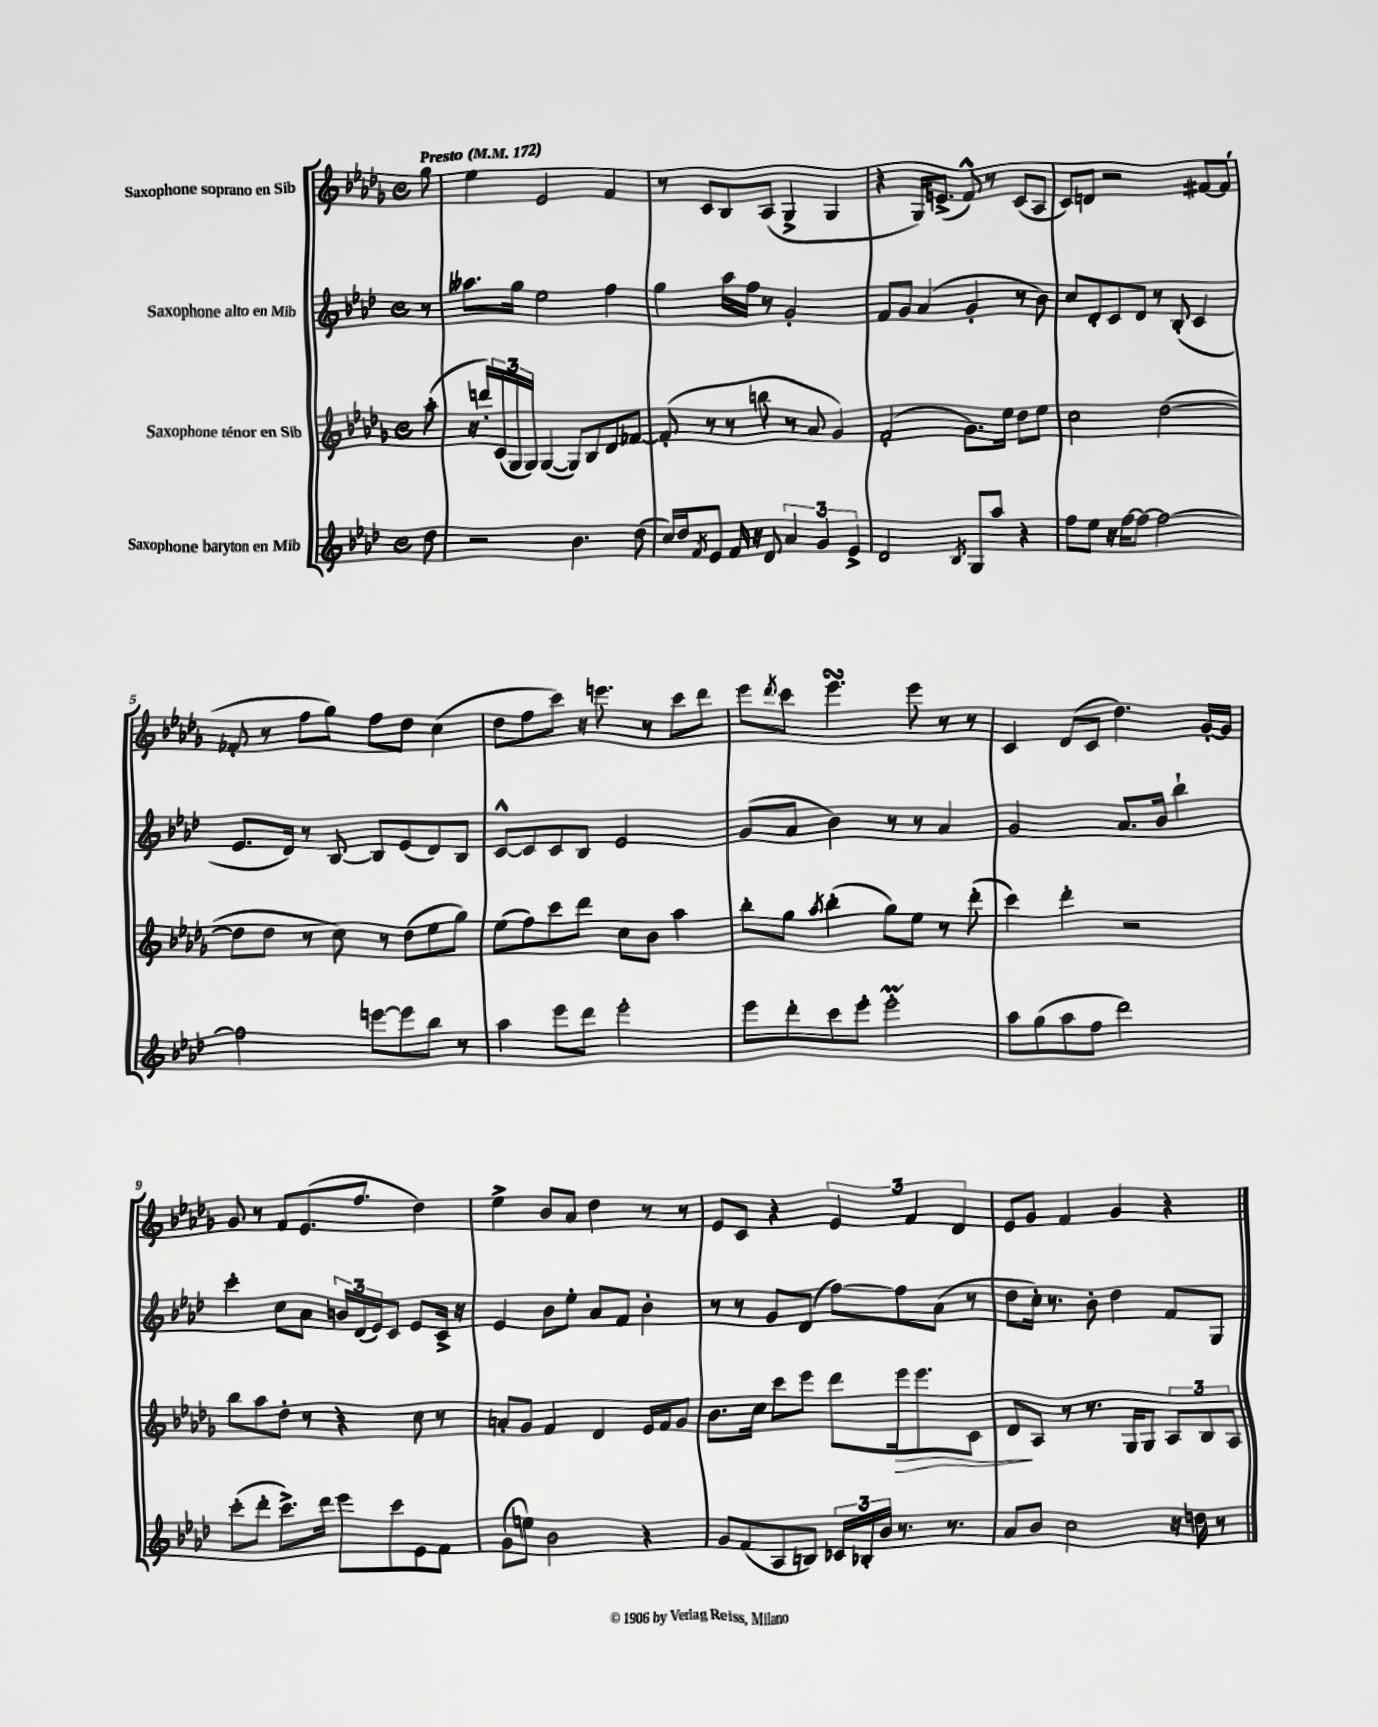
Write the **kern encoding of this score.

**kern	**kern	**kern	**kern
*staff4	*staff3	*staff2	*staff1
*clefG2	*clefG2	*clefG2	*clefG2
*k[b-e-a-d-]	*k[b-e-a-d-g-]	*k[b-e-a-d-]	*k[b-e-a-d-g-]
*M4/4	*M4/4	*M4/4	*M4/4
*met(c)	*met(c)	*met(c)	*met(c)
*MM172	*MM172	*MM172	*MM172
8dd-	(8aa-'	8r	8gg-
=	=	=	=
2r	16r	8.aa--	4ee-
.	16ddd')	.	.
.	(24c	.	.
.	24G-	.	.
.	.	16gg	.
.	24G-)	.	.
.	([4G-	2ee-	2e-
4.b-	8G-])	.	.
.	8B-	.	.
.	8d-	4ff	4f
(8dd-	[8f-	.	.
=	=	=	=
16cc)	(8f-']	4gg	8r
16dd-	.	.	.
8qf	.	.	.
8e-	8r	.	8c
16f	8r	16aa-	8B-
16r	.	16ff	.
8d-	8bb	8r	(8A-
6a-	8r	2g'	4G-^
.	8a-	.	.
6g	.	.	.
.	4g-)	.	4G-
6e-^	.	.	.
=	=	=	=
2d-	(2f'	8f	4r
.	.	8g	.
.	.	(4a-	16G-)
.	.	.	(8.e^
8qB-	.	.	.
8G	8.g-)	4g'	8f^^)
8aa-	.	.	8r
.	16ee-	.	.
4r	8dd-	8r	(8c
.	8ee-	8b-)	8A-
=	=	=	=
8ff	2cc	8cc	8c)
8ee-	.	8d-'	8d
16r	.	8c	2r
[16ff	.	.	.
8ff_	.	8d-	.
2ff_	([2dd-	8r	.
.	.	(8B-'	.
.	.	4c	[8f#
.	.	.	(8f#]
=	=	=	=
2ff]	8dd-]	8.e-	8f-'
.	8dd-	.	8r
.	.	16d-)	.
.	8r	8r	8ff
.	8cc)	[8B-	8gg-)
[8eee	8r	8B-]	8ff
8eee]	(8dd-	(8e-	8dd-
8bb-	8ee-	8d-)	(4cc
8r	8gg-)	8B-	.
=	=	=	=
4aa-	(8ee-	[8c^^	8dd-
.	8ff)	8c]	8ff
8eee-	8ccc	8c	8ccc)
8ddd-	8ddd-	8B-	16r
.	.	.	8.eee
2eee-'	8cc	2e-	.
.	8b-	.	8r
.	4aa-	.	8ccc
.	.	.	8ddd-
=	=	=	=
8eee-	8bb-'	(8g	8eee-
.	.	.	8qddd-
8ddd-'	8gg-	8a-	8ccc
.	8qaa-	.	.
8ccc	(4bb-'	4b-)	4.eee-
8eee-'	.	.	.
2eee-'	8gg-)	8r	.
.	8ee-	8r	8eee-
.	8r	4a-	8r
.	(8ddd-'	.	8r
=	=	=	=
8aa-	4ccc)	2g	4c
(8gg	.	.	.
8aa-	4ddd-'	.	(8d-
8ff	.	.	8c
2ddd-)	2r	8.a-	4.dd-)
.	.	16b-	.
.	.	4bb-`	.
.	.	.	[16g-'
.	.	.	16g-]
=	=	=	=
(8ccc'	8bb-	4ccc'	8g-
8ddd-'	8aa-	.	8r
8.ccc^)	8dd-'	8cc	8f
.	8r	8a-	(8.e-
16ddd-	.	.	.
8eee-	4r	24b	.
.	.	(24d-	.
.	.	.	8.ff
.	.	24e-)	.
8ccc	.	8c	.
8e-	8cc	8e-	4dd-)
8f	8r	16c^	.
.	.	16r	.
=	=	=	=
(8g	8a'	4e-	4ee-^
8ee)	8g-	.	.
2b-	4f	8b-	8b-
.	.	8ee-'	8a-
.	4d-	8a-	4dd-
.	.	8f	.
4r	16e-	4b-'	8r
.	16f	.	.
.	8g-	.	8r
=	=	=	=
8g	8.b-	8r	8e-
(8f	.	8r	8c
.	16cc	.	.
8A-	8ccc	8g	4r
8B)	8eee-	(8d-	.
24c-	8ddd-	[8ff)	6e-
24B-'	.	.	.
24b-	.	.	.
8.r	16eee-	8ff]	.
.	.	.	6f
.	8.eee-	.	.
.	.	(8a-	.
8.r	.	.	.
.	.	.	6d-
.	8c	8r	.
=	=	=	=
8a-	8d-	8dd-	8e-
8b-	8A-	16cc')	8g-
.	.	8.r	.
2cc	8r	.	4f
.	8.r	8b-'	.
.	.	4dd-	4g-
.	16G-	.	.
.	8G-	.	.
16r	12A-	8f	4r
16dd	.	.	.
.	12B-	.	.
8r	.	8G	.
.	12A-	.	.
==	==	==	==
*-	*-	*-	*-
